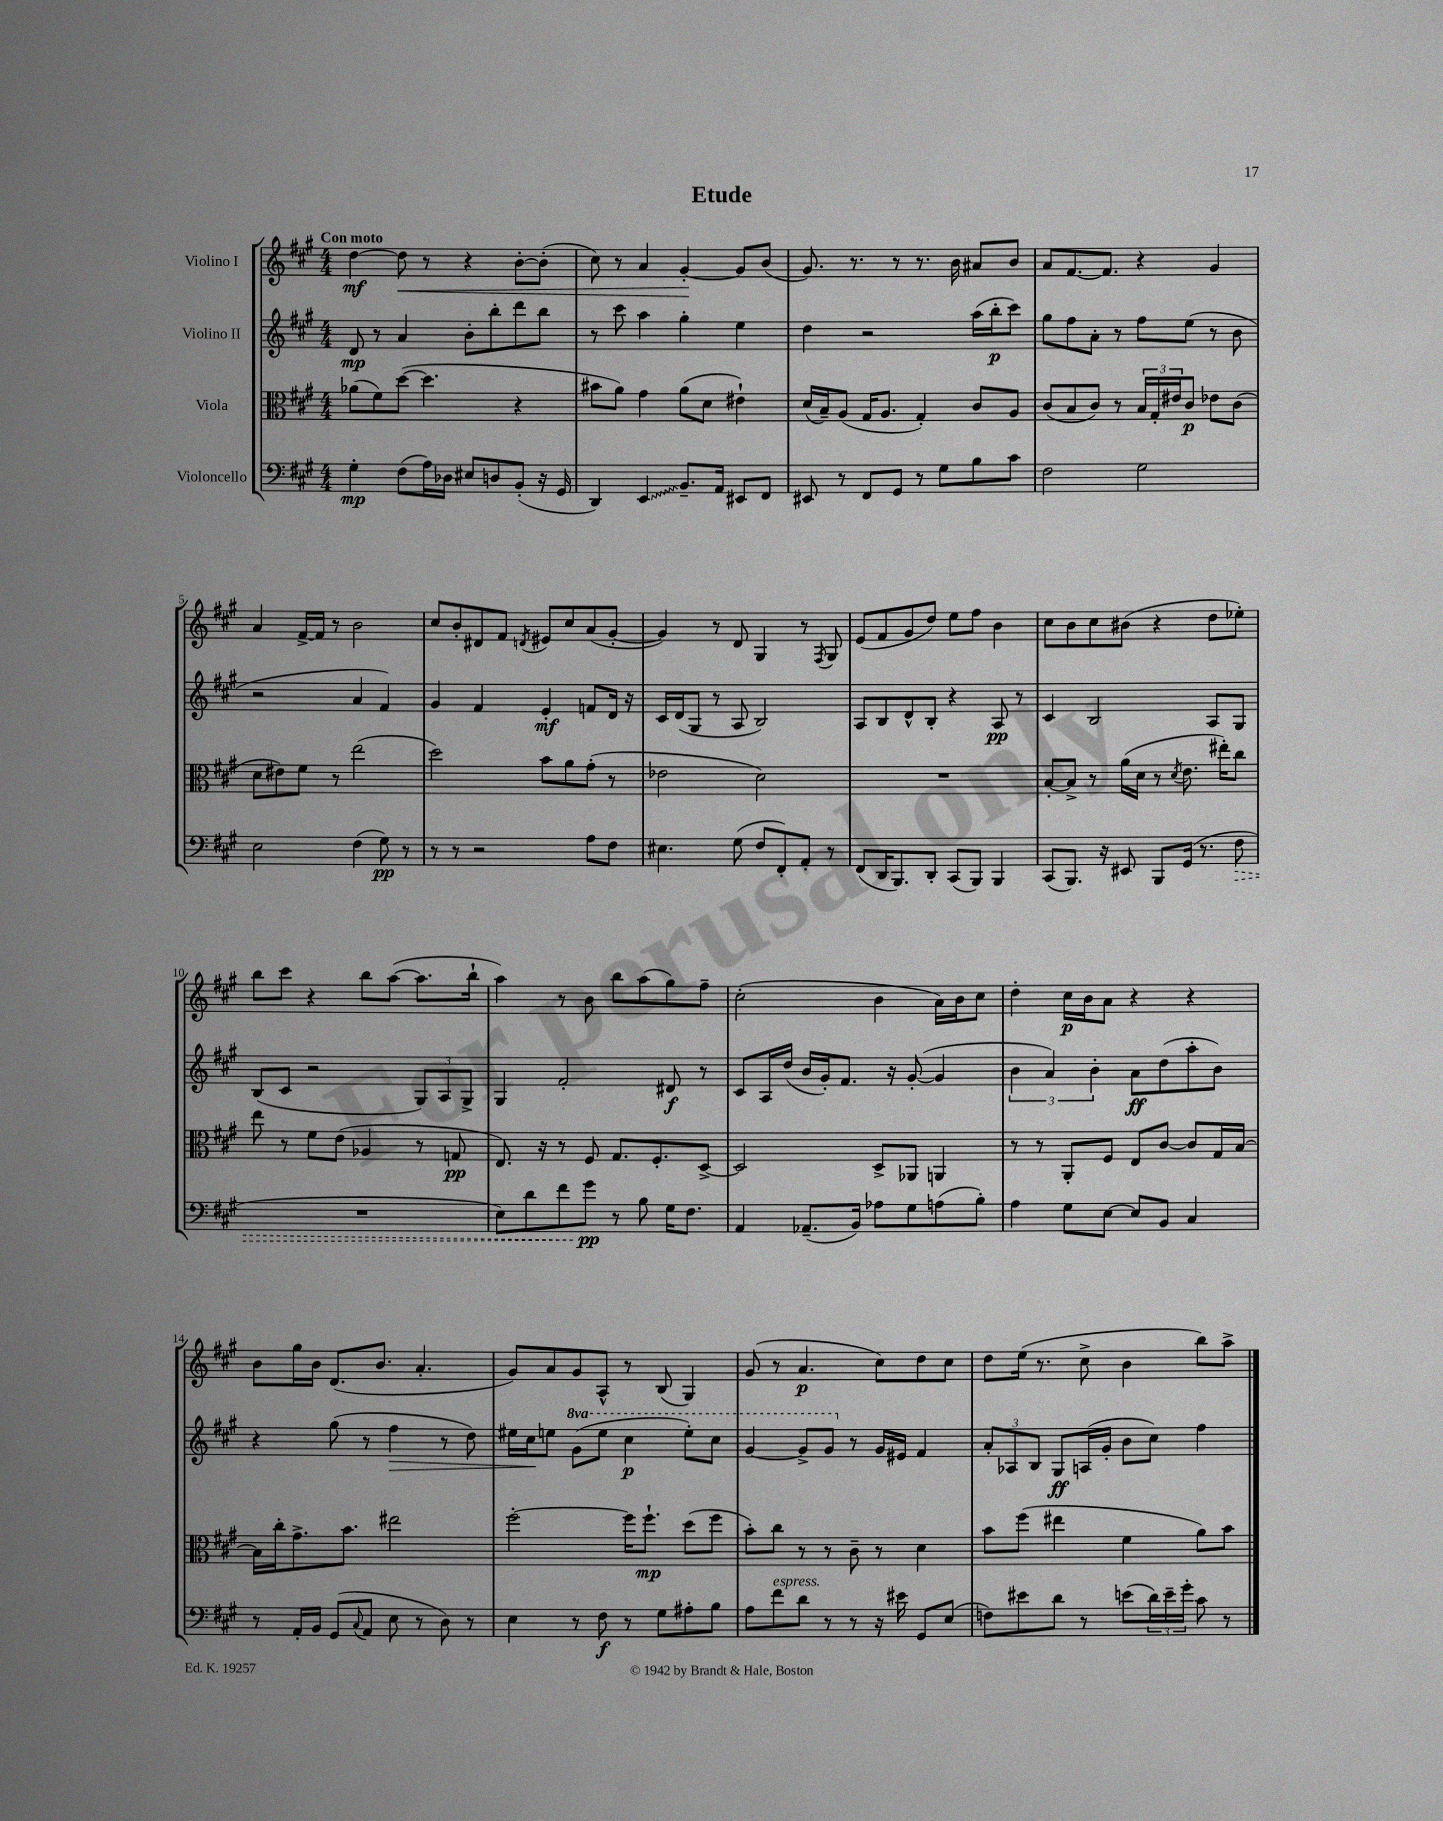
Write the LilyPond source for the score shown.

\header { title = "Etude" }
<<
\new StaffGroup <<
\new Staff = "s0" \with { instrumentName = "Violino I" } {
    \clef treble \key a \major \numericTimeSignature \time 4/4 \tempo "Con moto"
    d''4~\mf d''8\< r8 r4 b'8~-. b'8-.( |
    cis''8) r8 a'4 gis'4~-.\! gis'8 b'8( |
    gis'8.) r8. r8 r8. b'16 ais'8 b'8 |
    a'8 fis'8.~ fis'8. r4 gis'4 |
    a'4 fis'16~-> fis'16 r8 b'2 |
    cis''8 b'8-. dis'8 fis'8 \acciaccatura { d'8 } eis'8 cis''8 a'8( gis'8~-. |
    gis'4) r8 d'8 gis4 r8 \acciaccatura { fis8 } gis8 |
    e'8( fis'8 gis'8 d''8) e''8 fis''8 b'4 |
    cis''8 b'8 cis''8 bis'8( r4 d''8 ees''8-.) |
    b''8 cis'''8 r4 b''8 a''8~( a''8. b''16-! |
    a''4) r8 b'8 b''8 a''8( gis''8) fis''8-- |
    cis''2-.( b'4 a'16) b'16 cis''8 |
    d''4-. cis''16\p b'16 a'8 r4 r4 |
    b'8 gis''16 b'16 d'8.( b'8. a'4.-. |
    gis'8) a'8 gis'8 a8-^ r8 b8( gis4) |
    gis'8( r8 a'4.\p cis''8) d''8 cis''8 |
    d''8 e''16( r8. cis''8-> b'4 b''8) a''8-> \bar "|." |
}
\new Staff = "s1" \with { instrumentName = "Violino II" } {
    \clef treble \key a \major \numericTimeSignature \time 4/4 \set Staff.ottavationMarkups = #ottavation-simple-ordinals
    d'8\mp r8 a'4 b'8-. b''8-. d'''8 b''8 |
    r8 cis'''8 a''4 gis''4-. e''4 |
    d''4 r2 a''16( b''16-.\p cis'''8) |
    gis''8 fis''8 a'8-. r8 fis''8 e''8( r8 b'8 |
    r2 a'4 fis'4) |
    gis'4 fis'4 e'4-.\mf f'8 d'16 r16 |
    cis'16 d'16( gis8 r8 a8 b2) |
    a8 b8 d'8-^ b8-. r4 a8\pp r8 |
    cis'4 b2 a8 gis8 |
    b8( cis'8 r2 \tuplet 3/2 { gis8) a8 gis8-> } |
    gis4 fis'2-. dis'8\f r8 |
    cis'8 a16 d''16( b'16 gis'16-.) fis'8. r16 gis'8~-.( gis'4 |
    \tuplet 3/2 { b'4 a'4) b'4-. } a'8\ff d''8( a''8-. b'8) |
    r4 gis''8( r8 fis''4\> r8 d''8) |
    eis''16 cis''16\! e''8 \ottava #1 gis''8( e'''8 cis'''4\p e'''8-.) cis'''8 |
    gis''4~ gis''8-> gis''8 \ottava #0 r8 gis'16 eis'16 fis'4 |
    \tuplet 3/2 { a'8-. aes8 b8 } gis8\ff a16( gis'16-. b'8 cis''8) fis''4 \bar "|." |
}
\new Staff = "s2" \with { instrumentName = "Viola" } {
    \clef alto \key a \major \numericTimeSignature \time 4/4
    aes'8( fis'8) d''8~( d''4. r4 |
    bis'8 a'8) gis'4 a'8( d'8 eis'4-!) |
    d'16( b16--) a8( gis16 a8. gis4-.) cis'8 a8 |
    cis'8( b8 cis'8) r8 \tuplet 3/2 { b16 gis16-. eis'16 } cis'8\p ees'8 cis'8( |
    d'8 eis'8) fis'8 r8 e''2( |
    d''2) b'8 a'8 gis'8-.( r8 |
    ees'2 d'2) |
    R1 |
    b8~-. b8-> r8 a'16( d'16 r8 \acciaccatura { d'8 } e'8. eis''16-.) cis''8 |
    e''8 r8 fis'8 e'8( aes4 r8 g8\pp |
    e8.) r16 r8 fis8 gis8. fis8.-. d8~-> |
    d2 d8-> aes,8 a,4 |
    r8 r8 a,8-. fis8 e8 cis'8~ cis'8 gis16 b16~ |
    b16 cis''16-. gis'8.-> b'8. eis''2 |
    fis''2~-. fis''16 fis''8.-!\mp d''8( fis''8 |
    b'8-.) cis''8 r8 r8 cis'8-- r8 d'4 |
    b'8 fis''8( eis''4 fis'4 a'8) b'8 \bar "|." |
}
\new Staff = "s3" \with { instrumentName = "Violoncello" } {
    \clef bass \key a \major \numericTimeSignature \time 4/4
    gis4-.\mp fis8( a16) des16 eis8 d8 b,8-.( r16 gis,16 |
    d,4) \once \override Glissando.style = #'zigzag e,4\glissando b,8.-- a,16 eis,8 fis,8 |
    eis,8 r8 fis,8 gis,8 r8 gis8 b8 cis'8 |
    fis2 gis2 |
    e2 fis4( gis8\pp) r8 |
    r8 r8 r2 a8 fis8 |
    eis4. gis8( fis8 fis,8-.) a,8-. r8 |
    fis,8( d,16 b,,8.) d,8-. cis,8( b,,8) b,,4 |
    cis,8( b,,8.) r16 eis,8 b,,8 gis,16( r8. \once \override Hairpin.style = #'dashed-line fis8\> |
    R1 |
    e8) d'8 fis'8 gis'8\pp\! r8 b8 gis16 fis8. |
    a,4 aes,8.--( b,16) aes8 gis8 a8( b8-.) |
    a4 gis8 e8~ e8 b,8 cis4 |
    r8 a,16-. b,16 gis,8( \appoggiatura { cis8 } a,8 e8 r8 d8) r8 |
    e4 r8 fis8\f r8 gis8 ais8-. b8 |
    a8 fis'8^\markup { \italic "espress." } d'8 r8 r8 r16 eis'16 gis,8 e8( |
    f8) eis'8 d'8 r8 e'8( \tuplet 3/2 { d'16) e'16-- gis'16-. } cis'8 r8 \bar "|." |
}
>>
>>
